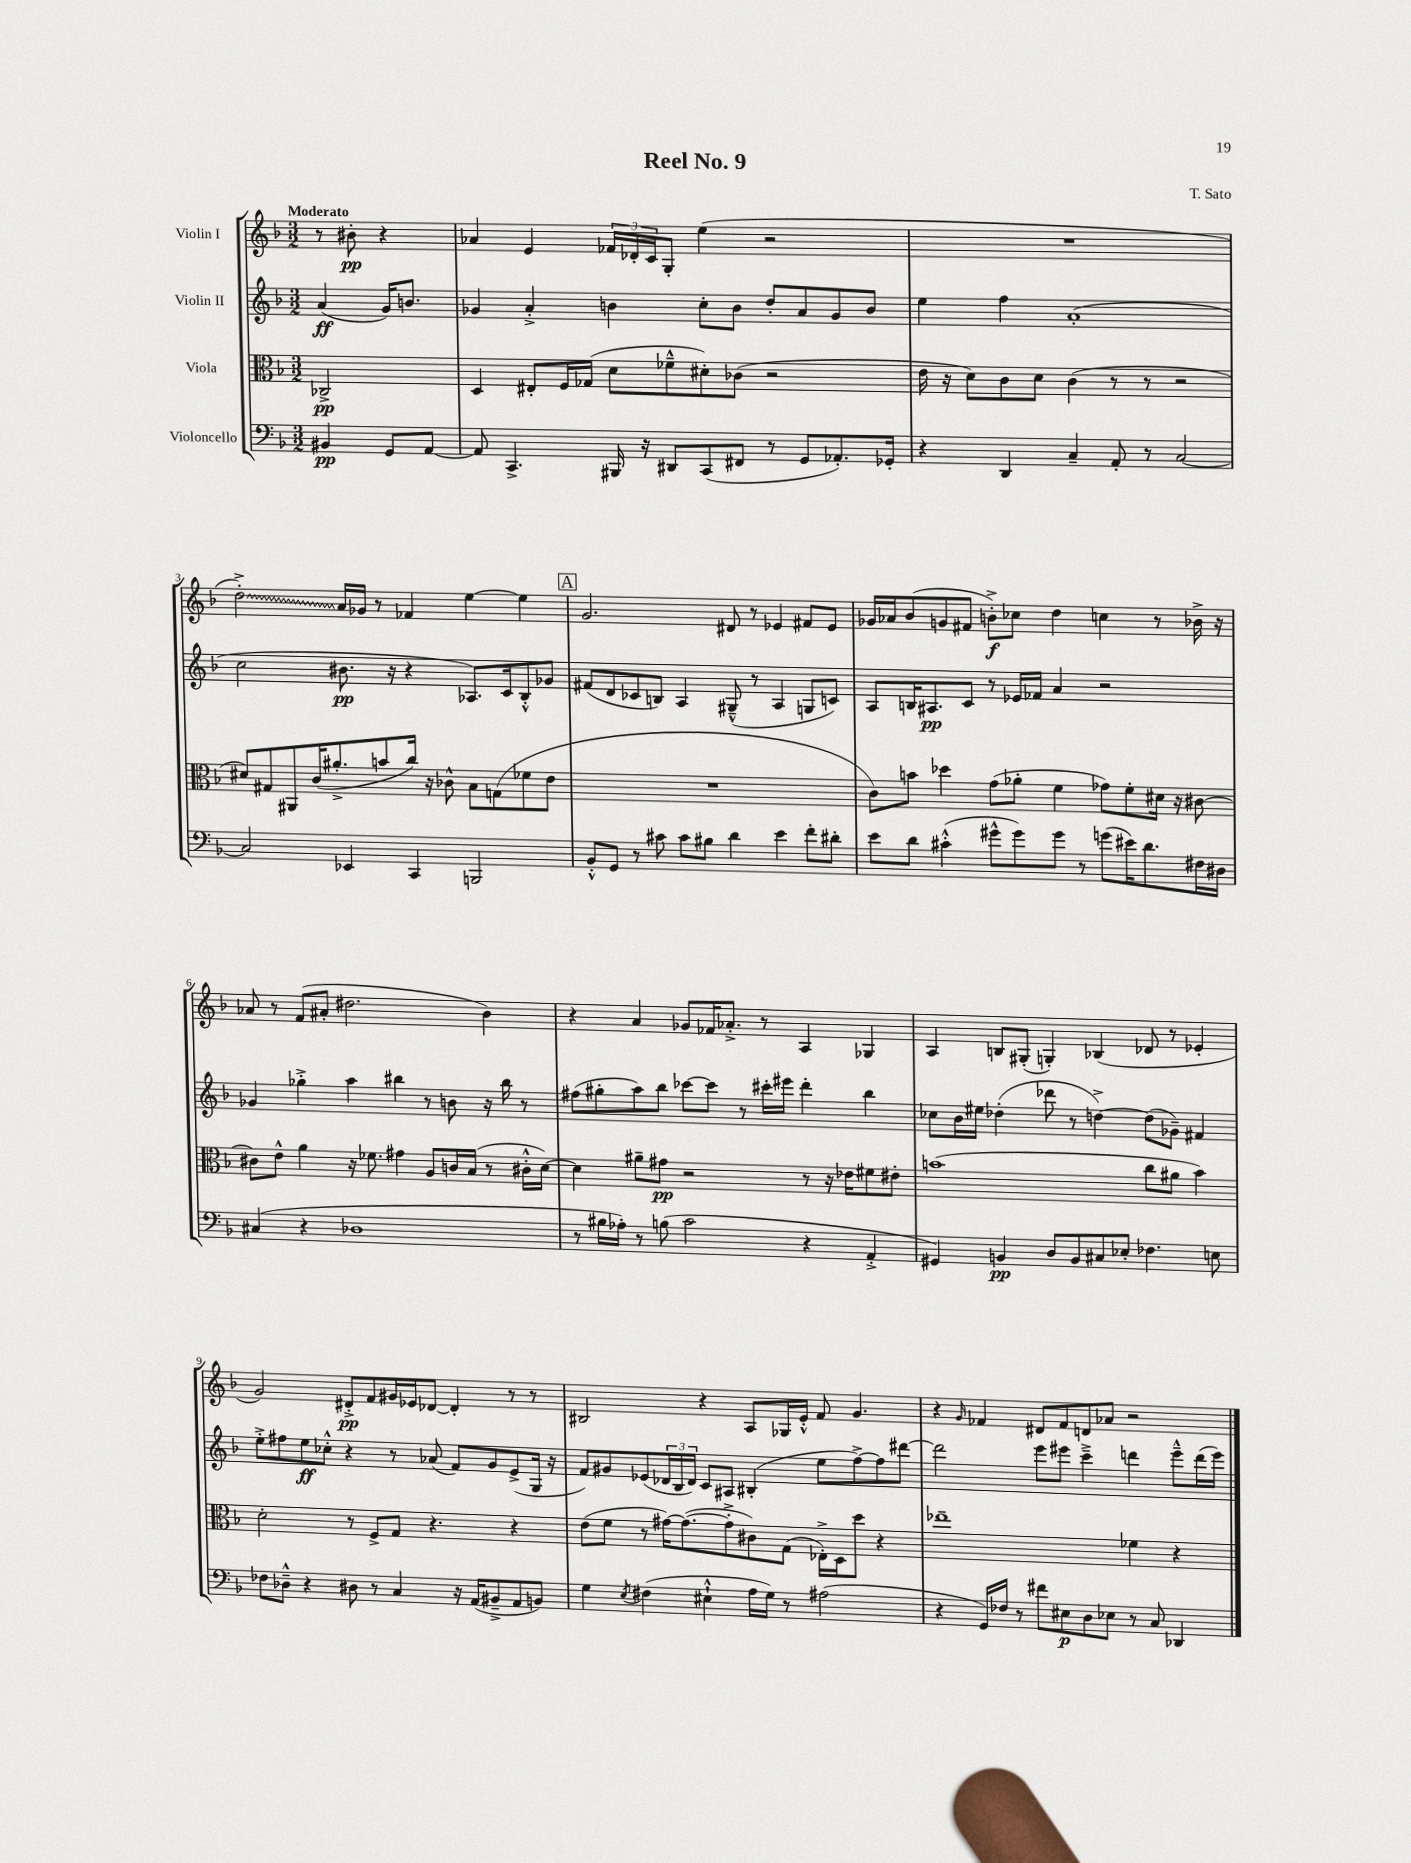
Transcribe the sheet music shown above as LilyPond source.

\header { title = "Reel No. 9" composer = "T. Sato" }
<<
\new StaffGroup <<
\new Staff = "s0" \with { instrumentName = "Violin I" } {
    \clef treble \key f \major \numericTimeSignature \time 3/2 \partial 2 \tempo "Moderato"
    r8 bis'8-.\pp r4 |
    aes'4 e'4 \tuplet 3/2 { fes'16 des'16-. c'16 } g8-. e''4( r2 |
    R1. |
    \once \override Glissando.style = #'zigzag d''2-.->\glissando) a'16 ges'16 r8 fes'4 e''4~ e''4 |
    \mark \markup { \box "A" } g'2. dis'8 r8 ees'4 fis'8 ees'8 |
    ges'16 aes'16 bes'8( g'8 fis'8 b'8-.->\f) ces''8 d''4 c''4 r8 bes'16-> r16 |
    aes'8 r8 f'8( ais'8-. dis''2. bes'4) |
    r4 a'4 ges'8 fes'16 aes'8.-.-> r8 a4 ges4 |
    a4 b8 gis8-.( g4-.) bes4( des'8 r8 ees'4-. |
    g'2) dis'8-.->\pp f'8 gis'16 ees'16 des'8~ des'4-. r8 r8 |
    bis2 r4 a8 ges16 e'16-.-^ f'8 g'4. |
    r4 \grace { g'16 } fes'4 dis'8 fes'8 d'8 aes'8 r2 \bar "|." |
}
\new Staff = "s1" \with { instrumentName = "Violin II" } {
    \clef treble \key f \major \numericTimeSignature \time 3/2 \partial 2
    a'4\ff( g'16) b'8. |
    ges'4 a'4-.-> b'4 c''8-. b'8 d''8-. a'8 ges'8 b'8 |
    e''4 f''4 a'1-.( |
    c''2 bis'8.\pp r16 r4 aes8.) c'16 bes8-.-^ ges'8 |
    \mark \markup { \box "A" } fis'8( d'8 ces'8 b8) a4 gis8---^( r8 a4 g8 c'8) |
    a8 b16 ais8.\pp c'8 r8 ees'16 fes'16 a'4 r2 |
    ges'4 ges''4-.-> a''4 bis''4 r8 b'8 r16 bis''16 r8 |
    fis''8( gis''8-. a''8) bes''8 ces'''8~ ces'''8 r8 cis'''16-. eis'''16 d'''4-. bes''4 |
    ces''8 bes'16 eis''16 des''4-.( des'''8 r8 d''4~->) d''8( ges'8--) fis'4 |
    e''8-.-> fis''8 e''8\ff ces''8-.-^ r4 r8 aes'8( f'8) g'8 e'8->( g16 r16 |
    f'8) gis'8 ees'8( \tuplet 3/2 { des'16 bes16 des'16) } c'8 ais8 bis4-.( e''8 f''8~->) f''8 dis'''8~ |
    dis'''2 e'''8 eis'''8 c'''4---> d'''4 eis'''8---^ d'''16( eis'''16) \bar "|." |
}
\new Staff = "s2" \with { instrumentName = "Viola" } {
    \clef alto \key f \major \numericTimeSignature \time 3/2 \partial 2
    ces2->\pp |
    d4 eis8-. f16 ges16( d'8 fes'8---^ dis'8-.) ces'8( r2 |
    e'16 r16 d'8) c'8 d'8 c'4( r8 r8 r2 |
    dis'8) gis8 ais,8 c'16( ais'8.-.-> b'8 c''16) r16 ces'8-^ bes8 g8( fes'8 e'8 |
    \mark \markup { \box "A" } R1. |
    c'8) b'8 des''4 g'8( aes'8-. f'4 ges'8) f'8-. dis'16 r16 cis'8~ |
    cis'8 e'8-^ a'4 r16 fes'8. gis'4 a8 c'16 bes16( r8 cis'16-.-^ d'16~) |
    d'4 ais'8-- gis'8\pp r2 r8 r16 ees'16 fis'8 eis'8-. |
    b'1( c''8 ais'8 b'4) |
    d'2-. r8 f8-> g8 r4. r4 |
    e'8( f'8 r8 gis'16~) gis'8.~( gis'8-.-> cis'8) g8( ees16-.->) d16 d''8 r4 |
    ees''1-- fes'4 r4 \bar "|." |
}
\new Staff = "s3" \with { instrumentName = "Violoncello" } {
    \clef bass \key f \major \numericTimeSignature \time 3/2 \partial 2
    bis,4\pp g,8 a,8~ |
    a,8 c,4.-> bis,,16 r16 dis,8 c,8( fis,8 r8 g,8 aes,8.-.) ges,16-. |
    r4 d,4 c4-- a,8-. r8 c2~ |
    c2 ees,4 c,4 b,,2 |
    \mark \markup { \box "A" } bes,8-.-^ g,8 r8 cis'8 cis'8 bis8 d'4 e'4 f'8-. dis'8-. |
    e'8 d'8 cis'4-.-^( gis'8-^ gis'8) gis'8 r8 g'8( eis'16) d'8. fis16 dis16 |
    cis4( r4 des1 |
    r8 bis16 aes16-.) r8 b8( c'2 r4 a,4-.-> |
    gis,4) b,4\pp d8 b,8 cis8 ees8-. fes4. e8 |
    fes8 des8---^ r4 dis8 r8 c4 r16 a,16( bis,8---> a,8 b,8) |
    g4 \acciaccatura { e8 } fis4( eis4-!-^ a16 g16) r8 ais2( |
    r4 g,16) fes16 r8 fis'8 eis8\p d8 ees8 r8 c8 des,4 \bar "|." |
}
>>
>>
